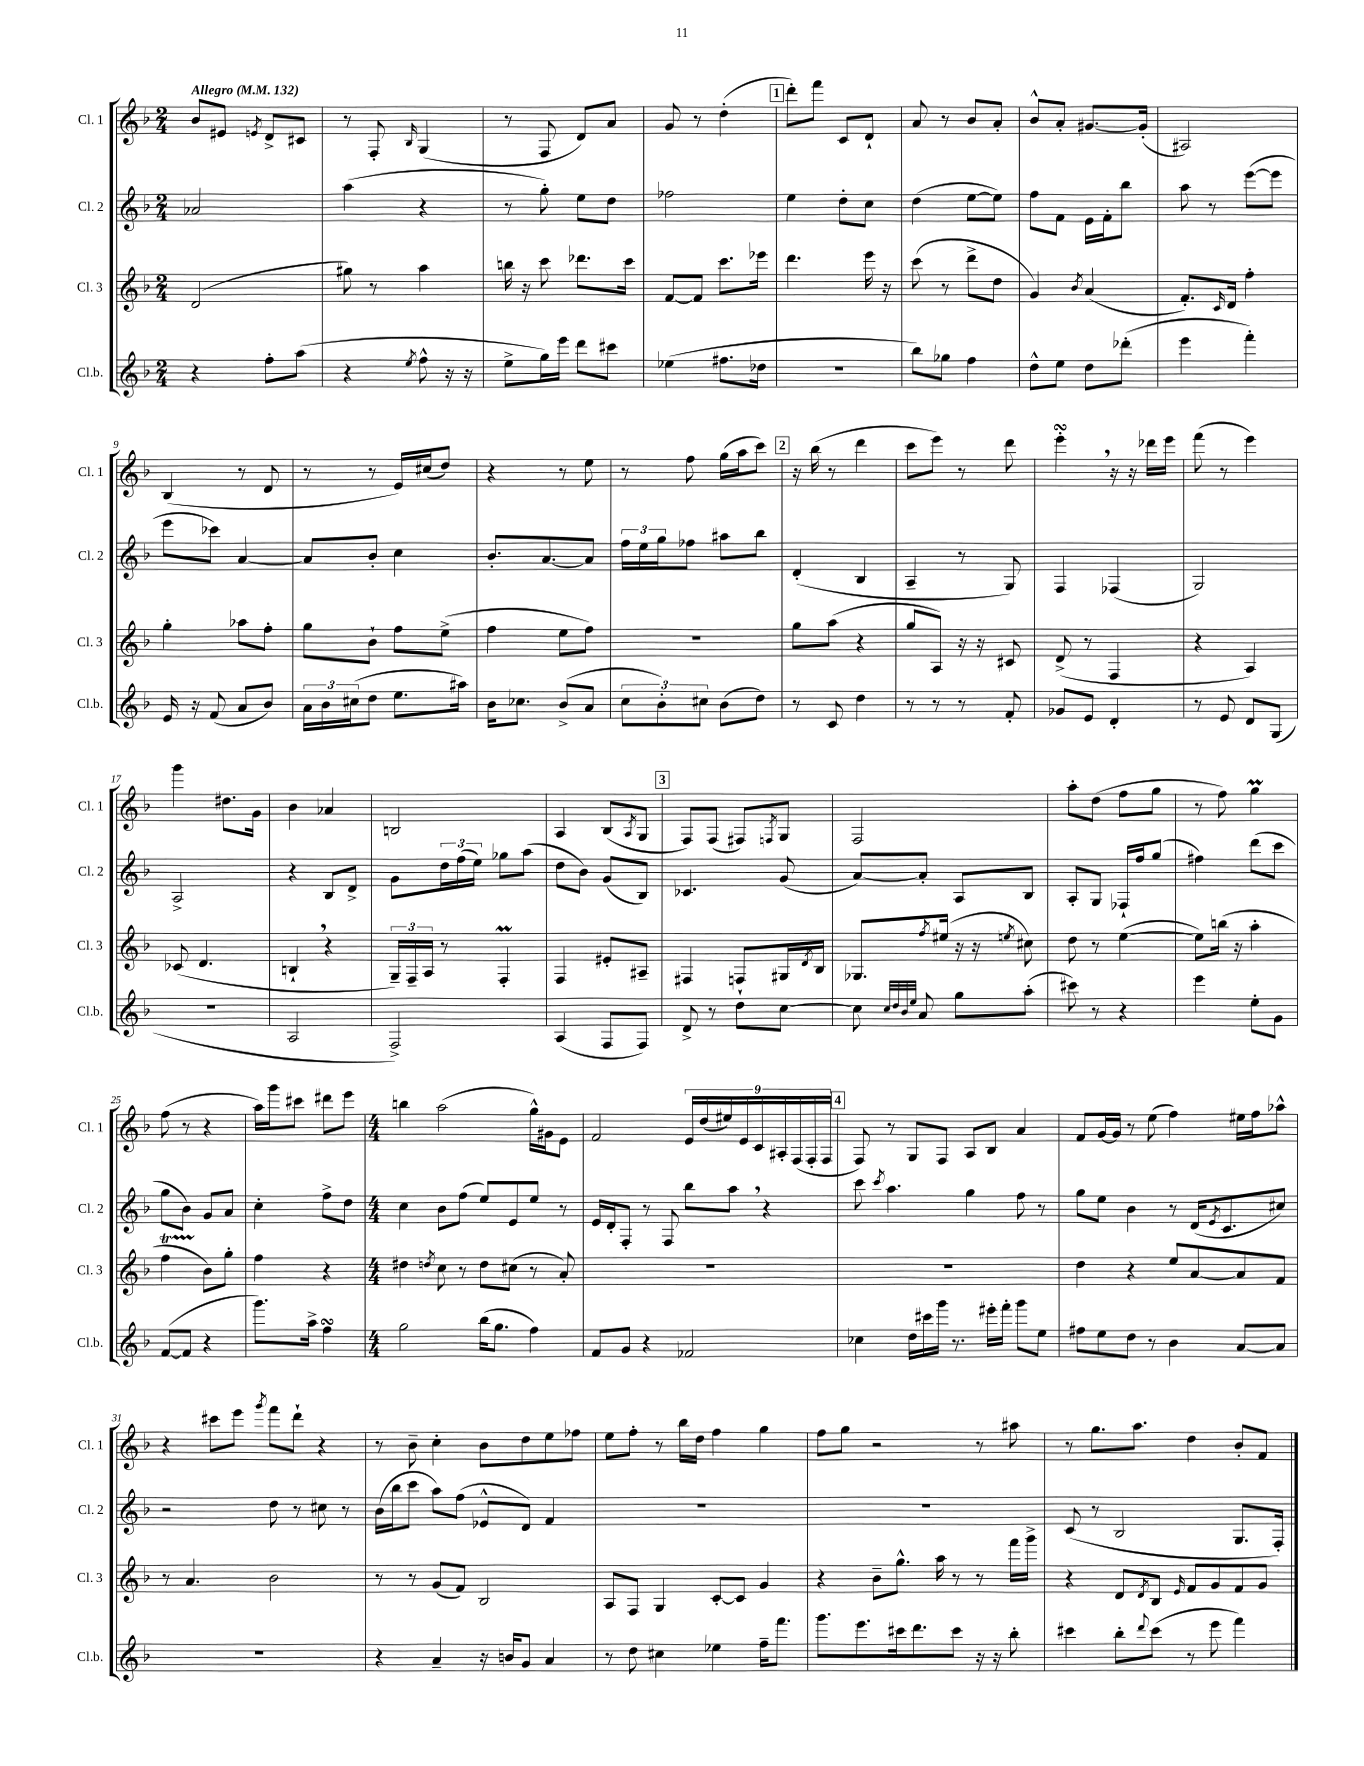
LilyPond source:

<<
\new StaffGroup <<
\new Staff = "s0" \with { instrumentName = "Cl. 1" shortInstrumentName = "Cl. 1" } {
    \clef treble \key f \major \numericTimeSignature \time 2/4 \tempo "Allegro" 4 = 132
    bes'8 eis'8 \acciaccatura { e'8 } d'8-> cis'8 |
    r8 f8-. \grace { bes16 } g4( |
    r8 f8 d'8) a'8 |
    g'8 r8 d''4-.( |
    \mark \markup { \box "1" } d'''8-.) f'''8 c'8 d'8-! |
    a'8 r8 bes'8 a'8-. |
    bes'8-^ a'8-. gis'8.~ gis'16-.( |
    ais2) |
    bes4( r8 d'8 |
    r8 r8 e'16) cis''16( d''8) |
    r4 r8 e''8 |
    r8 f''8 g''16( a''16 c'''8) |
    \mark \markup { \box "2" } r16 bes''16( r8 d'''4 |
    c'''8 e'''8) r8 d'''8 |
    e'''4-.\turn \breathe r16 r16 des'''16 e'''16 |
    f'''8( r8 e'''4) |
    g'''4 dis''8. g'16 |
    bes'4 aes'4 |
    b2 |
    a4 bes8( \acciaccatura { a8 } g8 |
    \mark \markup { \box "3" } f8) f8( fis8) \acciaccatura { f8 } g8 |
    f2 |
    a''8-. d''8( f''8 g''8 |
    r8 f''8) g''4\prall |
    f''8( r8 r4 |
    a''16) g'''16 cis'''8 dis'''8 e'''8 |
    \numericTimeSignature \time 4/4 b''4 a''2( g''16-^) gis'16 e'8 |
    f'2 \tuplet 9/8 { e'16 d''16( eis''16) e'16 c'16 ais16-. f16( f16-. f16 } |
    \mark \markup { \box "4" } f8) r8 g8 f8 a8 bes8 a'4 |
    f'8 g'16~ g'16 r8 e''8( f''4) eis''16 f''16 aes''8-^ |
    r4 cis'''8 e'''8 \acciaccatura { g'''8 } f'''8 d'''8-! r4 |
    r8 bes'8-- c''4-. bes'8 d''8 e''8 fes''8 |
    e''8 f''8-. r8 bes''16 d''16 f''4 g''4 |
    f''8 g''8 r2 r8 ais''8 |
    r8 g''8. a''8. d''4 bes'8-. f'8 \bar "|." |
}
\new Staff = "s1" \with { instrumentName = "Cl. 2" shortInstrumentName = "Cl. 2" } {
    \clef treble \key f \major \numericTimeSignature \time 2/4
    aes'2 |
    a''4( r4 |
    r8 g''8-.) e''8 d''8 |
    fes''2 |
    \mark \markup { \box "1" } e''4 d''8-. c''8 |
    d''4( e''8~ e''8) |
    f''8 f'8 e'16 f'16-. bes''8 |
    a''8 r8 e'''8~( e'''8 |
    e'''8 ces'''8) a'4~ |
    a'8 bes'8-. c''4 |
    bes'8.-. a'8.~ a'8 |
    \tuplet 3/2 { f''16 e''16 g''16 } fes''8 ais''8 bes''8 |
    \mark \markup { \box "2" } d'4-.( bes4 |
    a4-- r8 g8) |
    f4 fes4( |
    g2) |
    a2-> |
    r4 bes8 d'8-> |
    g'8 \tuplet 3/2 { d''16 f''16( e''16) } ges''8 a''8( |
    d''8 bes'8) g'8( bes8) |
    \mark \markup { \box "3" } ces'4. g'8( |
    a'8~) a'8-. a8 bes8 |
    a8-. g8 fes16-! f''16 g''8( |
    fis''4) d'''8( c'''8 |
    g''8 bes'8) g'8 a'8 |
    c''4-. f''8-> d''8 |
    \numericTimeSignature \time 4/4 c''4 bes'8 f''8( e''8) e'8 e''8 r8 |
    e'16 d'16-. f8-. r8 f8 bes''8 a''8 \breathe r4 |
    \mark \markup { \box "4" } c'''8 \acciaccatura { c'''8 } a''4. g''4 f''8 r8 |
    g''8 e''8 bes'4 r8 d'16( \acciaccatura { e'8 } c'8. cis''8) |
    r2 d''8 r8 cis''8 r8 |
    bes'16( bes''16 c'''8 a''8) f''8( ees'8-^ d'8) f'4 |
    R1 |
    R1 |
    c'8( r8 bes2 g8. f16-.) \bar "|." |
}
\new Staff = "s2" \with { instrumentName = "Cl. 3" shortInstrumentName = "Cl. 3" } {
    \clef treble \key f \major \numericTimeSignature \time 2/4
    d'2( |
    gis''8) r8 a''4 |
    b''16 r16 c'''8 des'''8. c'''16 |
    f'8~ f'8 c'''8. ees'''16 |
    \mark \markup { \box "1" } d'''4. e'''16 r16 |
    c'''8( r8 d'''8-> d''8 |
    g'4) \acciaccatura { bes'8 } a'4( |
    f'8.-.) \grace { c'16 } d'16 f''4-. |
    g''4-. aes''8 f''8-. |
    g''8 bes'8-! f''8 e''8->( |
    f''4 e''8 f''8) |
    r2 |
    \mark \markup { \box "2" } g''8 a''8( r4 |
    g''8 a8) r16 r16 cis'8 |
    d'8->( r8 f4 |
    r4 a4) |
    ces'8( d'4. |
    b4-! \breathe r4 |
    \tuplet 3/2 { g16--) f16-- a16 } r8 f4-.\prall |
    f4 eis'8-. ais8-- |
    \mark \markup { \box "3" } fis4 f8 gis16 \acciaccatura { d'8 } bes16 |
    ges8. \acciaccatura { f''8 } eis''16( r16 r16 \acciaccatura { e''8 } cis''8) |
    d''8 r8 e''4~( |
    e''8) b''16( r16 a''4-. |
    f''4\startTrillSpan bes'8\stopTrillSpan) g''8-. |
    f''4 r4 |
    \numericTimeSignature \time 4/4 dis''4 \acciaccatura { d''8 } c''8 r8 d''8 cis''8( r8 a'8-.) |
    R1 |
    \mark \markup { \box "4" } R1 |
    d''4 r4 e''8 a'8~ a'8 f'8 |
    r8 a'4. bes'2 |
    r8 r8 g'8( f'8) bes2 |
    a8 f8 g4 c'8~-. c'8 g'4 |
    r4 bes'8-- g''8.-^ a''16 r8 r8 f'''16 g'''16-> |
    r4 d'8 \acciaccatura { d'8 } bes8 \grace { e'16 } f'8 g'8 f'8 g'8 \bar "|." |
}
\new Staff = "s3" \with { instrumentName = "Cl.b." shortInstrumentName = "Cl.b." } {
    \clef treble \key f \major \numericTimeSignature \time 2/4
    r4 f''8-. a''8( |
    r4 \acciaccatura { e''8 } f''8-^ r16 r16 |
    e''8-> g''16) e'''16 d'''8 cis'''8 |
    ees''4( fis''8. des''16 |
    \mark \markup { \box "1" } R2 |
    bes''8) ges''8 f''4 |
    d''8-^ e''8 d''8 des'''8-.( |
    e'''4 f'''4-.) |
    e'16 r16 f'8( a'8 bes'8) |
    \tuplet 3/2 { a'16 bes'16 cis''16( } d''8 e''8. ais''16) |
    bes'16 ces''8. bes'8->( a'8 |
    \tuplet 3/2 { c''8 bes'8-.) cis''8 } bes'8( d''8) |
    \mark \markup { \box "2" } r8 c'8 d''4 |
    r8 r8 r8 f'8-. |
    ges'8 e'8 d'4-. |
    r8 e'8 d'8 g8( |
    R2 |
    a2 |
    f2->) |
    a4( f8 f8) |
    \mark \markup { \box "3" } d'8-> r8 d''8-! c''8~ |
    c''8 \grace { c''32 d''32 bes'32 e''32 } a'8 g''8 a''8-.( |
    cis'''8) r8 r4 |
    e'''4 e''8-. g'8 |
    f'8~( f'8 r4 |
    g'''8.) a''16-> f''4\turn |
    \numericTimeSignature \time 4/4 g''2 bes''16( g''8. f''4) |
    f'8 g'8 r4 fes'2 |
    \mark \markup { \box "4" } ces''4 d''16 cis'''16 g'''16 r8. eis'''16-. f'''16-. g'''8 e''8 |
    fis''8 e''8 d''8 r8 bes'4 a'8~ a'8 |
    R1 |
    r4 a'4-- r16 b'16 g'8 a'4 |
    r8 d''8 cis''4 ees''4 f''16-- f'''8. |
    g'''8. e'''8. cis'''16 d'''8. cis'''8 r16 r16 bes''8-. |
    cis'''4 bes''8-. \appoggiatura { d'''8 } cis'''8( r8 e'''8 f'''4) \bar "|." |
}
>>
>>
